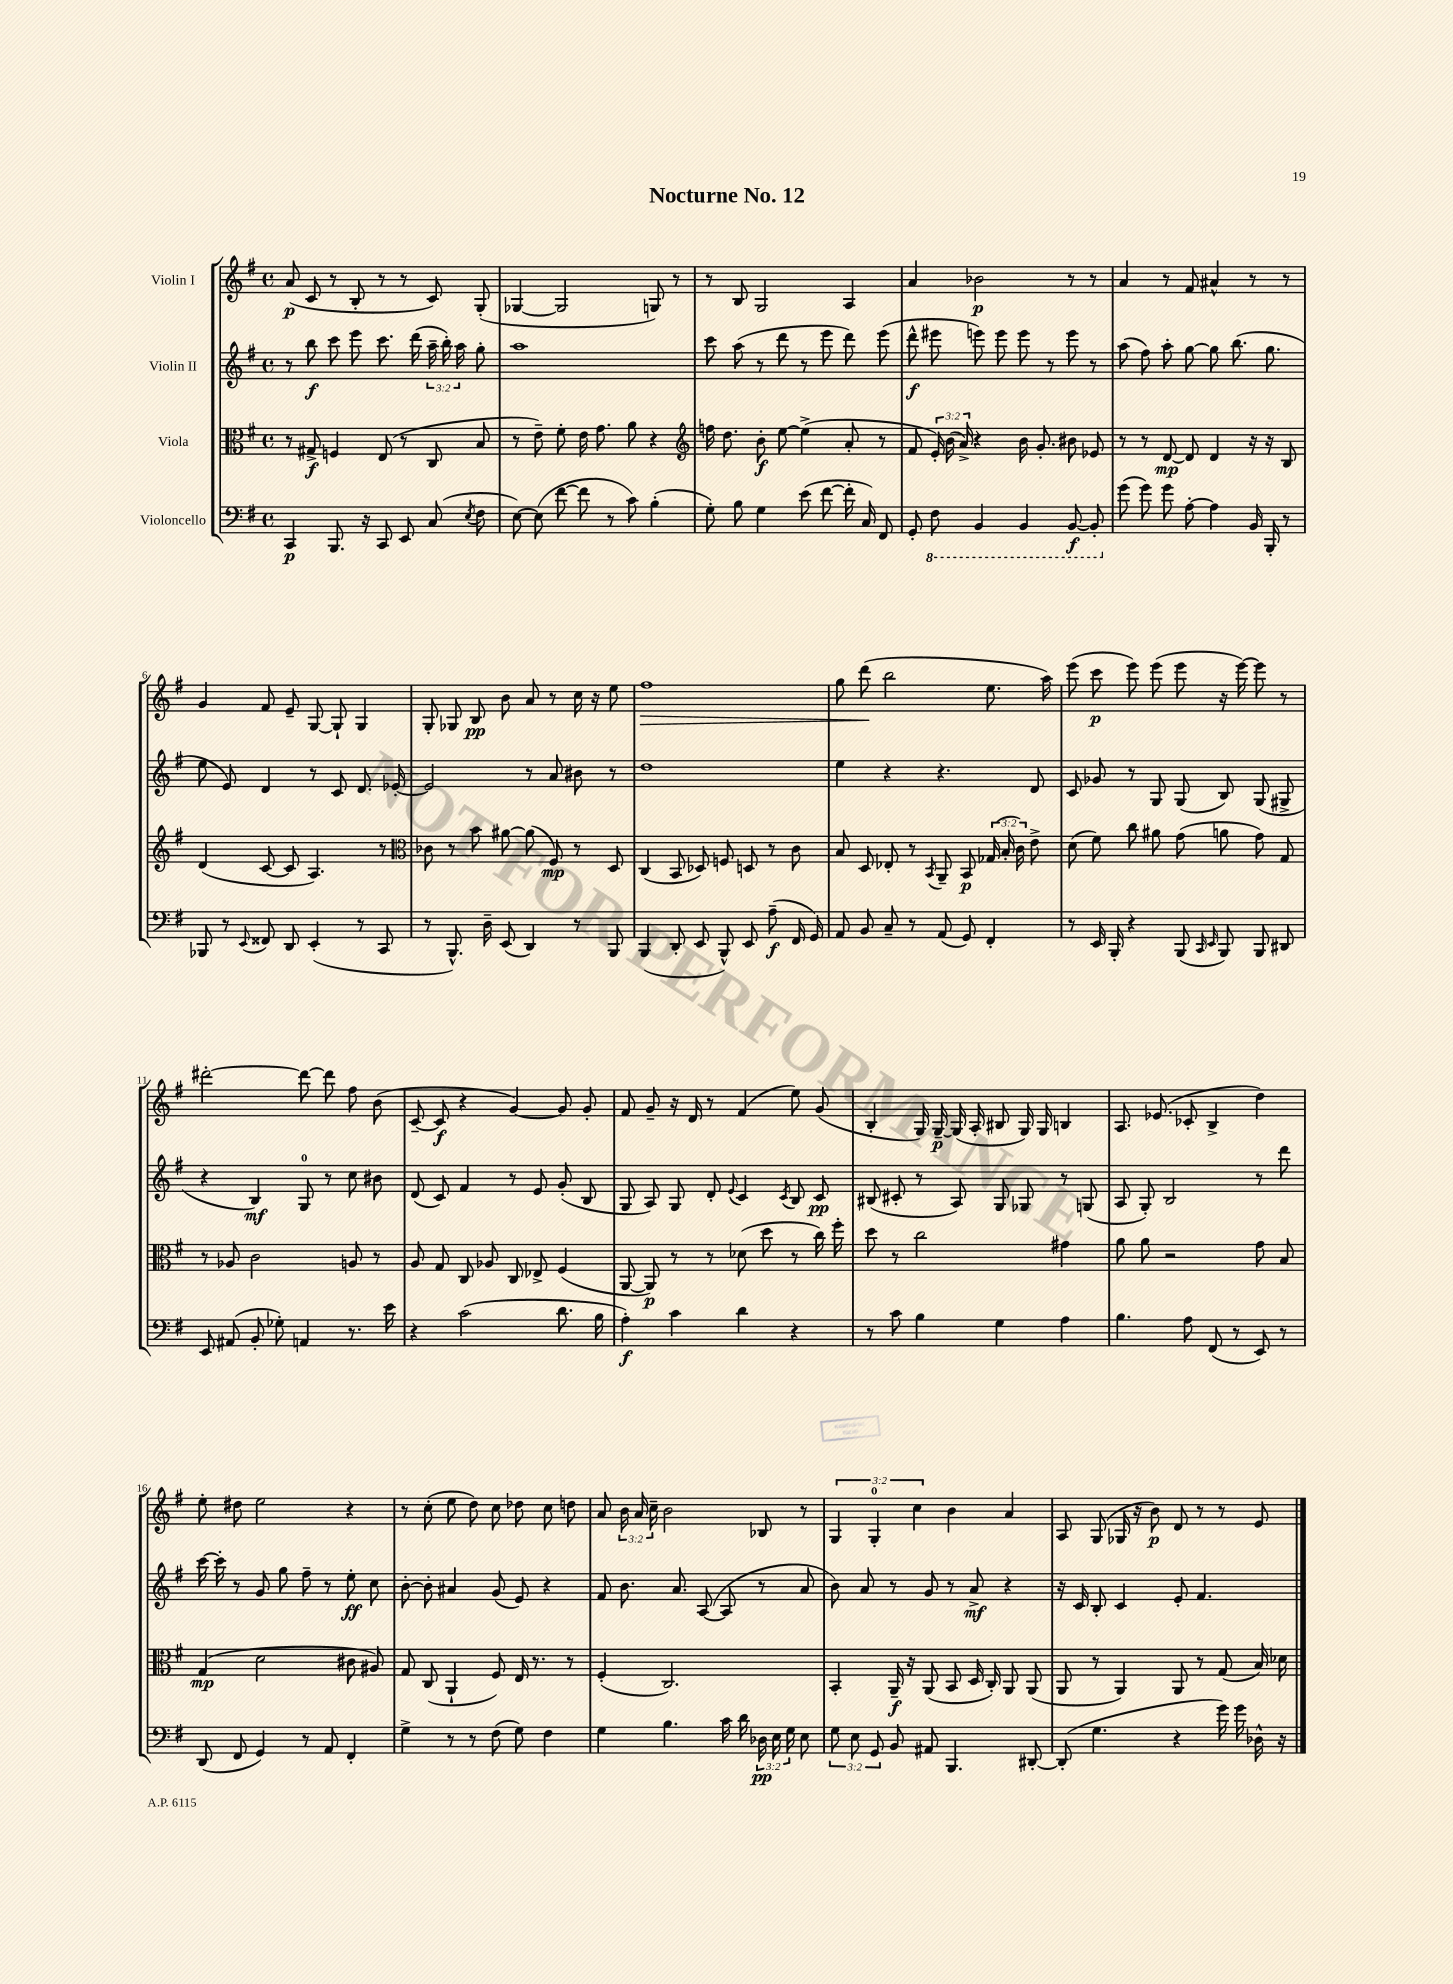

**kern	**kern	**kern	**kern
*staff4	*staff3	*staff2	*staff1
*clefF4	*clefC3	*clefG2	*clefG2
*k[f#]	*k[f#]	*k[f#]	*k[f#]
*M4/4	*M4/4	*M4/4	*M4/4
*met(c)	*met(c)	*met(c)	*met(c)
4CC	8r	8r	(8a
.	8G#^	8bb	8c
8.BBB	4F	8ccc	8r
.	.	8eee	8B'
16r	.	.	.
8CC	(8E	8.ccc	8r
8EE	8r	.	8r
.	.	(16ddd	.
(8C	8C	24aa~	8c)
.	.	24bb')	.
.	.	24aa	.
8qE	.	.	.
8F#	8B	8gg'	(8G'
=	=	=	=
[8E)	8r	1aa	[4G-
(8E]	8e~)	.	.
[8f#	8f#'	.	2G-]
8f#]	16e	.	.
.	8.g	.	.
8r	.	.	.
8c)	8a	.	.
(4B'	4r	.	8G)
.	.	.	8r
=	=	=	=
*	*clefG2	*	*
8G')	16ff	8ccc	8r
.	8.dd	.	.
8B	.	(8aa	8B
4G	8b'	8r	2G
.	[8ee	8ddd	.
(8e	(4ee^]	8r	.
[8f#	.	8eee	.
16f#']	8a'	8ddd)	4A
16C)	.	.	.
8FF#	8r	(8eee	.
=	=	=	=
8GG'	8f#	8ddd^^	4a
8FF#	24e')	8eee#	.
.	(24b	.	.
.	24a^)	.	.
4BBB	4r	8eee)	2b-
.	.	8eee	.
4BBB	16b	8eee	.
.	8.g'	.	.
.	.	8r	.
[8BBB	8b#	8eee	8r
8BBB']	8e-	8r	8r
=	=	=	=
(8g	8r	(8aa	4a
8g)	8r	8ff#)	.
8g	[8d	8aa'	8r
[8A'	8d]	[8gg	8f#
4A]	4d	8gg]	4a#^^
.	.	(8.bb	.
16BB	16r	.	8r
16BBB'	16r	8.gg	.
8r	8B	.	8r
=	=	=	=
8BBB-	(4d	8ee	4g
8r	.	8e)	.
8qqEE	.	.	.
8FF##	[8c	4d	8f#
8DD	8c]	.	8e~
(4EE'	4.A)	8r	[8G
.	.	8c	8G`]
8r	.	8.d	4G
8CC	8r	.	.
.	.	[16e-'	.
=	=	=	=
*	*clefC3	*	*
8r	8c-	2e-]	8G'
8.BBB^^)	8r	.	8G-
.	8b	.	8B
16D~	.	.	.
(8EE	[8a#	.	8b
4DD)	(8a#]	8r	8a
.	8F#)	8a	8r
8r	8r	8b#	16cc
.	.	.	16r
8BBB	8D	8r	8ee
=	=	=	=
(4BBB	(4C	1dd	1ff#
8DD'	8BB	.	.
8EE	8D-)	.	.
8BBB^^)	8F	.	.
8EE	8D	.	.
(8A~	8r	.	.
16FF#	8c	.	.
16GG)	.	.	.
=	=	=	=
8AA	8B	4ee	8gg
8BB	8D	.	(8ddd
8C~	8E-'	4r	2bb
8r	8r	.	.
.	8qBB	.	.
(8AA	8AA~	4.r	.
8GG)	8BB	.	.
4FF#'	(24G-	.	8.ee
.	24B'	.	.
.	24c)	.	.
.	8e^	8d	.
.	.	.	16aa)
=	=	=	=
8r	(8d	8c	(8eee
16EE	8f#)	8g-	8ccc
16BBB'	.	.	.
4r	8cc	8r	8eee)
.	8a#	8G	(8eee
(8BBB	(8g	(8G	8eee
16qqCC	.	.	.
16qqEE	.	.	.
8BBB)	8a	8B)	16r
.	.	.	[16eee)
8BBB	8g)	(8G	8eee]
8DD#	8G	8G#^	8r
=	=	=	=
8EE	8r	4r	[2ddd#'
(8AA#	8A-	.	.
8BB'	2c	4B)	.
8G-')	.	.	.
4AA	.	8G	8ddd#_
.	.	8r	8ddd#]
8.r	8A	8cc	8ff#
.	8r	8b#	(8b
16e	.	.	.
=	=	=	=
4r	8A	(8d	[8c~
.	8G	8c)	8c]
(2c	8C	4f#	4r
.	8A-	.	.
.	8C	8r	[4g)
.	8E-^	8e	.
8.d	(4F#	(8g'	8g]
.	.	8B	8g'
16B	.	.	.
=	=	=	=
4A')	[8AA	8G	8f#
.	8AA])	8A)	8g~
4c	8r	8G	16r
.	.	.	16d
.	8r	8d'	8r
.	.	8qqe	.
4d	(8d-	4c	(4f#
.	8dd	.	.
.	.	8qc	.
4r	8r	8B	8ee)
.	16cc)	8c	(8g
.	16ff#'	.	.
=	=	=	=
8r	8dd	(8B#	4B'
8c	8r	8c#'	.
4B	2cc	8r	16G)
.	.	.	[16G~
.	.	8A)	(16G]
.	.	.	16A'
4G	.	8G	8B#
.	.	8G-	16G)
.	.	.	16G
4A	4g#	8r	4B
.	.	(8G	.
=	=	=	=
4.B	8a	8A	8.A
.	8a	8G')	.
.	.	.	(8.e-
.	2r	2B	.
8A	.	.	8c-'
(8FF#	.	.	4B^
8r	.	.	.
8EE)	8g	8r	4dd)
8r	8B	8ddd	.
=	=	=	=
(8DD	(4G	[16ccc	8ee'
.	.	16ccc']	.
8FF#	.	8r	8dd#
4GG)	2d	8g	2ee
.	.	8gg	.
8r	.	8ff#~	.
8AA	.	8r	.
4FF#'	8c#	8ee'	4r
.	8A#)	8cc	.
=	=	=	=
4G^	8G	[8b'	8r
.	(8C	8b']	(8cc'
8r	4AA`	4a#	8ee
8r	.	.	8dd)
(8F#	8F#)	(8g	8cc
8G)	16E	8e)	8dd-
.	8.r	.	.
4F#	.	4r	8cc
.	8r	.	8dd
=	=	=	=
4G	(4F#'	8f#	8a
.	.	8.b	24b
.	.	.	24a
.	.	.	24cc~
4.B	2.C)	.	2b
.	.	8.a	.
.	.	([8A	.
16c	.	8A]	.
16d	.	.	.
24D-	.	8r	8B-
24E	.	.	.
24G	.	.	.
8E	.	8a	8r
=	=	=	=
12G	4BB'	8b)	6G
12E	.	.	.
.	.	8a	.
12GG	.	.	6G'
8BB	16AA~	8r	.
.	16r	.	.
.	.	.	6cc
8AA#	(8AA	8g	.
4.BBB	8BB	8r	4b
.	16D	8a^	.
.	16C')	.	.
.	8AA	4r	4a
[8DD#'	(8AA	.	.
=	=	=	=
(8DD#']	8AA	16r	8A
.	.	16c	.
4.G	8r	8B'	(8G
.	4AA)	4c	16G-
.	.	.	16r
.	.	.	8b)
4r	8AA	8e'	8d
.	8r	4.f#	8r
16g)	(8G	.	8r
16g	.	.	.
16D-^^	16B)	.	8e
16r	16d-	.	.
==	==	==	==
*-	*-	*-	*-
